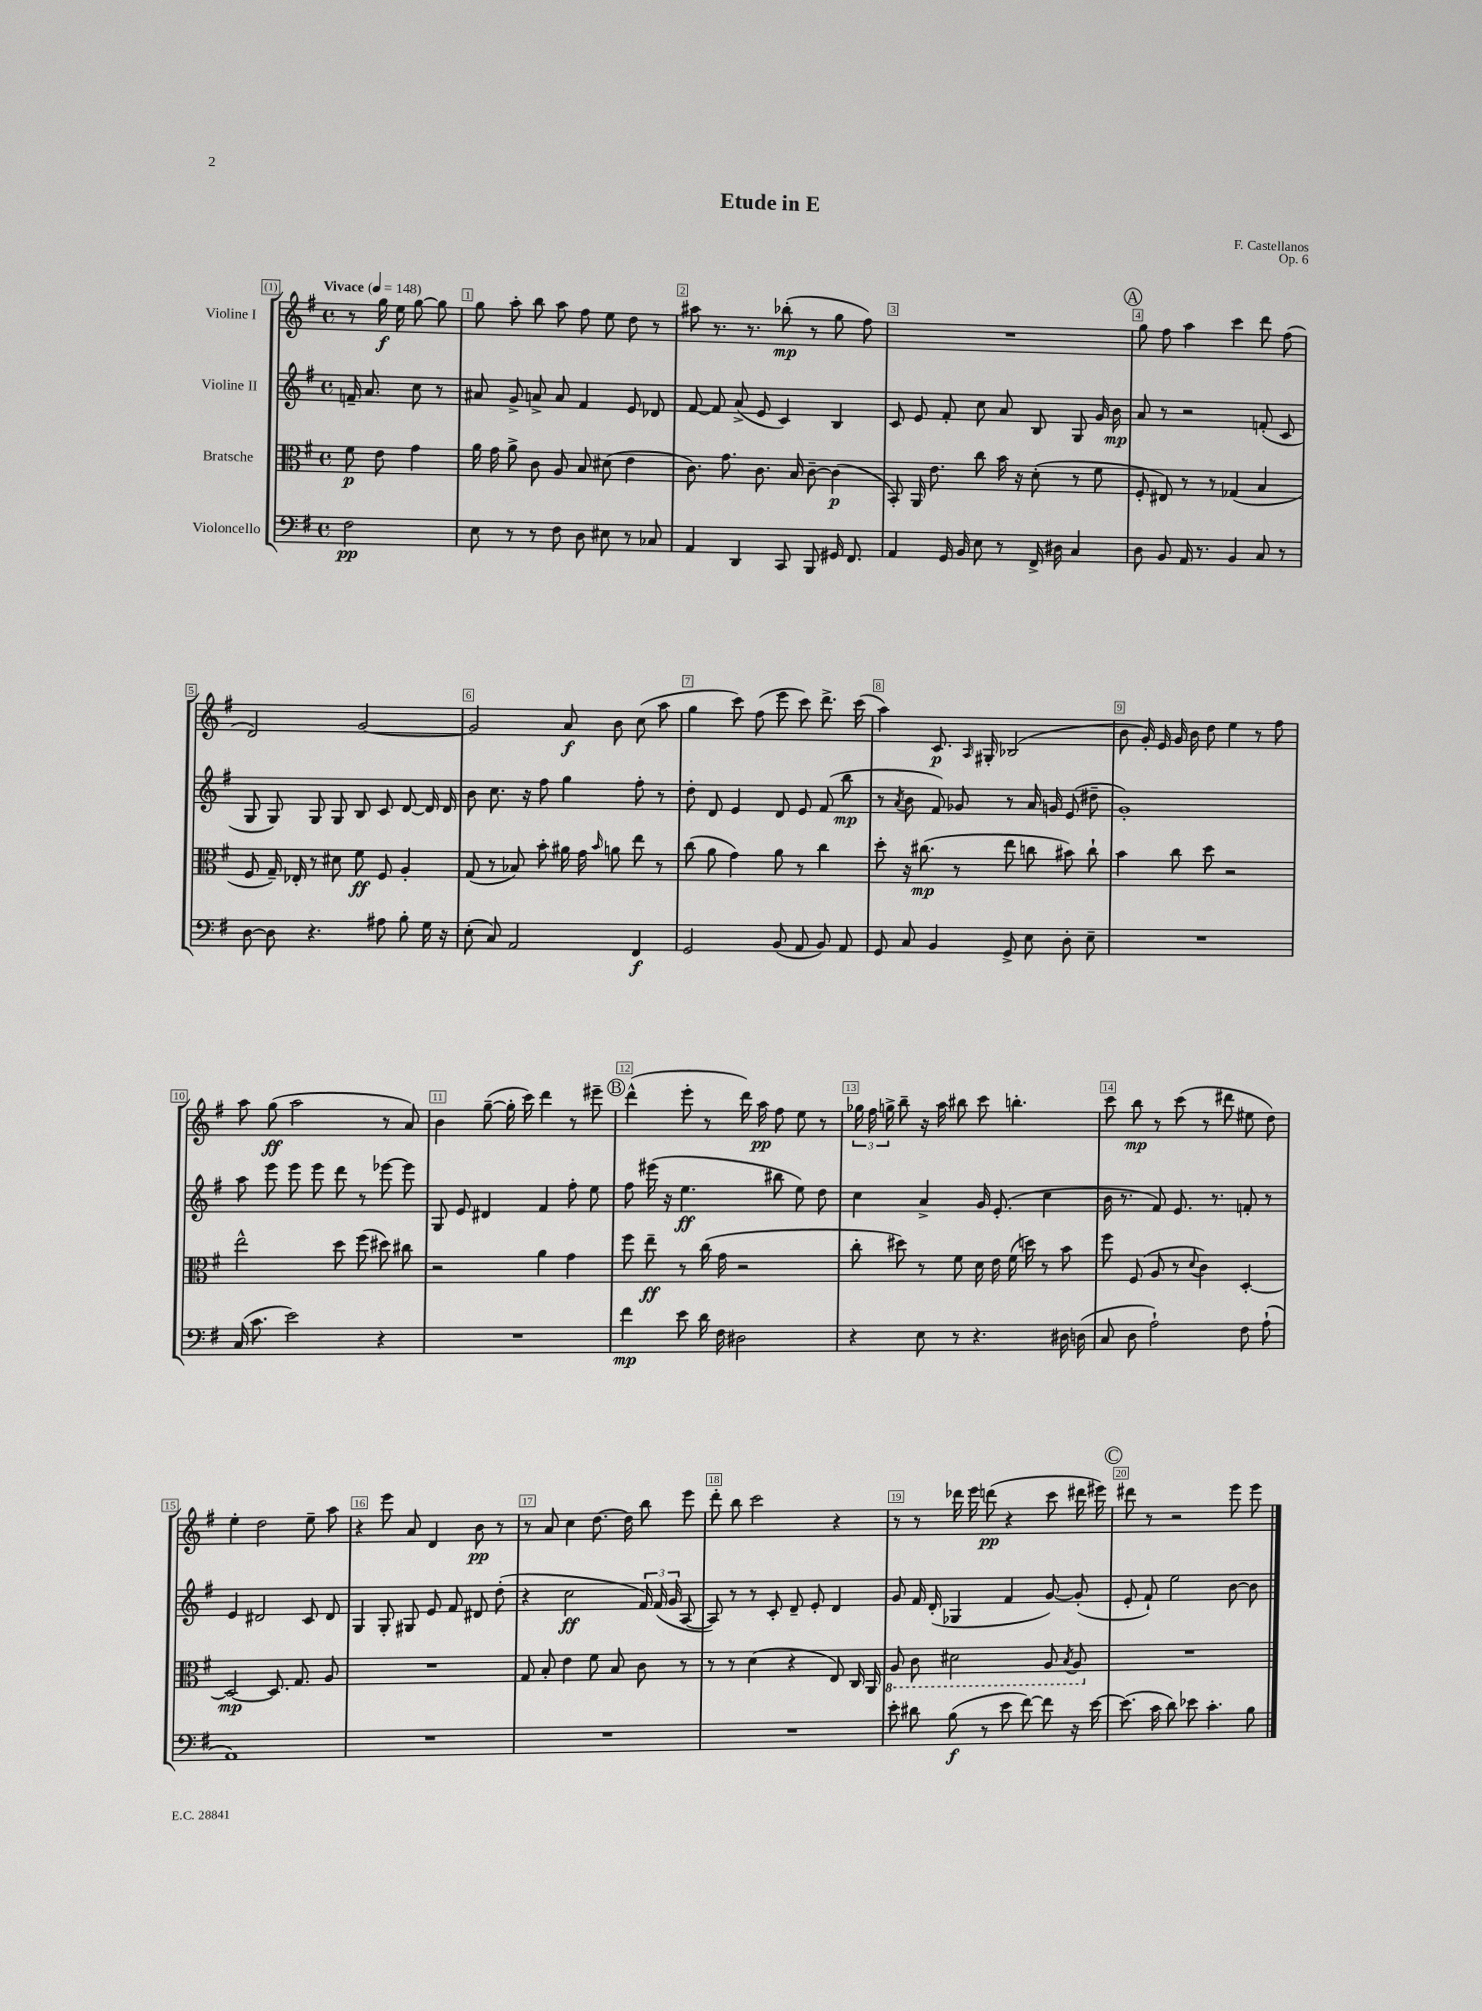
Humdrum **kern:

**kern	**kern	**kern	**kern
*staff4	*staff3	*staff2	*staff1
*clefF4	*clefC3	*clefG2	*clefG2
*k[f#]	*k[f#]	*k[f#]	*k[f#]
*M4/4	*M4/4	*M4/4	*M4/4
*met(c)	*met(c)	*met(c)	*met(c)
*MM148	*MM148	*MM148	*MM148
2F#	8f#	16f~	8r
.	.	8.a	.
.	8e	.	16gg
.	.	.	16ee
.	4g	8cc	[8gg
.	.	8r	8gg]
=	=	=	=
8E	16a	8a#	8gg
.	16g	.	.
8r	8a^	8g^	8aa'
8r	8c	8a^	8bb
8F#	8A	8a	8aa
8D	8B	4f#	8ff#
8E#	(8d#	.	8ee
8r	4e	8e	8dd
8C-	.	8d-	8r
=	=	=	=
4AA	8.c)	[8f#	8aa#
.	.	8f#]	8.r
.	8.g	.	.
4DD	.	(8a^	.
.	.	.	8.r
.	8.c	8e	.
8CC	.	4c)	(8bb-'
.	16B	.	.
8BBB	[8c~	.	8r
16GG#	(4c]	4B	8gg
8.FF#	.	.	.
.	.	.	8ff#)
=	=	=	=
4AA	8BB')	8c	1r
.	16AA	8e	.
.	8.e	.	.
16GG	.	8f#'	.
16BB	.	.	.
8E	8cc	8cc	.
8r	16b	8a	.
.	16r	.	.
16FF#^	(8d'	8B	.
16D#	.	.	.
4C	8r	8G	.
.	8f#	16g	.
.	.	16b	.
=	=	=	=
8D	8F#'	8a	8gg
8BB	8E#)	8r	8ff#
16AA	8r	2r	4aa
8.r	.	.	.
.	8r	.	.
4BB	(4G-	.	4ccc
8C	4B	(8f'	8ddd
8r	.	8c	(8ff#
=	=	=	=
[8D	8F#	8G	2d)
8D]	16G~)	8G)	.
.	16E-'	.	.
4.r	8r	8G	.
.	8d#	8G	.
.	8f#	8B	[2g
8A#	8F#	8c	.
8B'	4A'	[8d	.
16G	.	16d]	.
16r	.	16d	.
=	=	=	=
(8E'	(8G	8b	2g]
8C)	8r	8.cc	.
2AA	8B-)	.	.
.	.	16r	.
.	8b'	8ff#	.
.	16a#	4gg	8a
.	16g	.	.
.	16qqb	.	.
.	8a	.	8b
4FF#	8ee	8ff#'	(8cc
.	8r	8r	8aa
=	=	=	=
2GG	(8cc	8dd'	4gg
.	8a	8d	.
.	4g)	4e	8ccc)
.	.	.	(8ff#
(8BB	8a	8d	8eee
8AA	8r	8e	8ccc)
8BB)	4cc	(8f#	8.ddd^
8AA	.	8bb	.
.	.	.	(16ccc
=	=	=	=
8GG	8dd'	8r	4aa)
.	.	8qa	.
8C	16r	8b	.
.	(8.cc#	.	.
4BB	.	8f#)	8.c
.	8r	8g-	.
.	.	.	16qqA
.	.	.	16G#'
8GG^	8ee	8r	(2B-
8E	8cc	16a	.
.	.	16g	.
8D'	8b#)	(8e	.
8E~	8cc`	8dd#~	.
=	=	=	=
1r	4b	1g')	8b
.	.	.	16g')
.	.	.	16e
.	8cc	.	16g
.	.	.	16b
.	8dd	.	8dd
.	2r	.	4ee
.	.	.	8r
.	.	.	8ff#
=	=	=	=
(16C	2ee^^	8aa	8aa
8.c	.	.	.
.	.	8eee	(8gg
2e)	.	8eee	2aa
.	.	8eee	.
.	8dd	8ddd	.
.	(8ff#	8r	.
4r	8dd#)	[8eee-	8r
.	8cc#	8eee-]	8a)
=	=	=	=
1r	2r	8G	4b
.	.	8e	.
.	.	4d#	([8gg~
.	.	.	16gg']
.	.	.	16ccc)
.	4a	4f#	4ddd
.	4g	8ff#'	8r
.	.	8ee	8eee#~
=	=	=	=
4f#	8ff#	8ff#	(4ddd^^
.	8ee~	(16eee#	.
.	.	16r	.
8e	8r	4.ee	8eee'
16d	(16cc	.	8r
16F#	16g	.	.
2D#	2r	.	16ddd)
.	.	.	16aa
.	.	8bb#	8ff#
.	.	8ee)	8ee
.	.	8dd	8r
=	=	=	=
4r	8cc'	4cc	24gg-
.	.	.	24ff#
.	.	.	24gg^
.	8dd#)	.	8bb~
8E	8r	4a^	16r
.	.	.	16aa
8r	8f#	.	8bb#
4.r	16d	16g	8ccc
.	16e	(8.e'	.
.	(16f#	.	4.bb'
.	16dd)	.	.
.	8r	4cc	.
16D#	8b	.	.
(16D	.	.	.
=	=	=	=
8C	8ff#	16b	8ccc
.	.	8.r	.
8D	(8F#	.	8bb
2A`)	8A	8f#)	8r
.	8r	8.e	(8ccc
.	8qqd	.	.
.	4c)	.	8r
.	.	8.r	.
.	.	.	8ddd#
8F#	[4D'	8f'	8ee#
(8A`	.	8r	8dd)
=	=	=	=
1AA)	2D_	4e	4ee'
.	.	2d#	2dd
.	8.D]	.	.
.	8.G	.	.
.	.	8c	8ee~
.	8A	8d#	8aa
=	=	=	=
1r	1r	4G	4r
.	.	8G'	8eee
.	.	8G#	8a
.	.	8e	4d
.	.	8f#	.
.	.	8d#	8b
.	.	(8dd'	8r
=	=	=	=
1r	8G	4r	8r
.	8B'	.	8a
.	4e	2cc	4cc
.	8f#	.	[8.dd
.	8B	.	.
.	.	.	16dd]
.	8c	24f#)	8bb
.	.	(24f#	.
.	.	24g	.
.	8r	[8A	8eee
=	=	=	=
1r	8r	8A])	8ddd'
.	8r	8r	8bb
.	(4d	8r	2ccc
.	.	8c'	.
.	4r	8d~	.
.	.	8e'	.
.	8E)	4d	4r
.	16C	.	.
.	16AA	.	.
=	=	=	=
8e'	8AA	8g	8r
8d#	8C	16f#	8r
.	.	(16d'	.
(8B	2D#	4G-	16ddd-
.	.	.	16eee
8r	.	.	(8ddd
8e	.	4f#	4r
[8f#)	.	.	.
8f#]	8AA	[8g)	8ccc
.	8qBB	.	.
16r	8AA	(8g']	16ddd#
[16e	.	.	16eee#)
=	=	=	=
(8.e]	1r	8e'	8ddd#
.	.	8f#`)	8r
16c	.	.	.
8d)	.	2ee	2r
8e-	.	.	.
4.c'	.	.	.
.	.	[8b	8eee
8B	.	8b]	8eee
==	==	==	==
*-	*-	*-	*-
